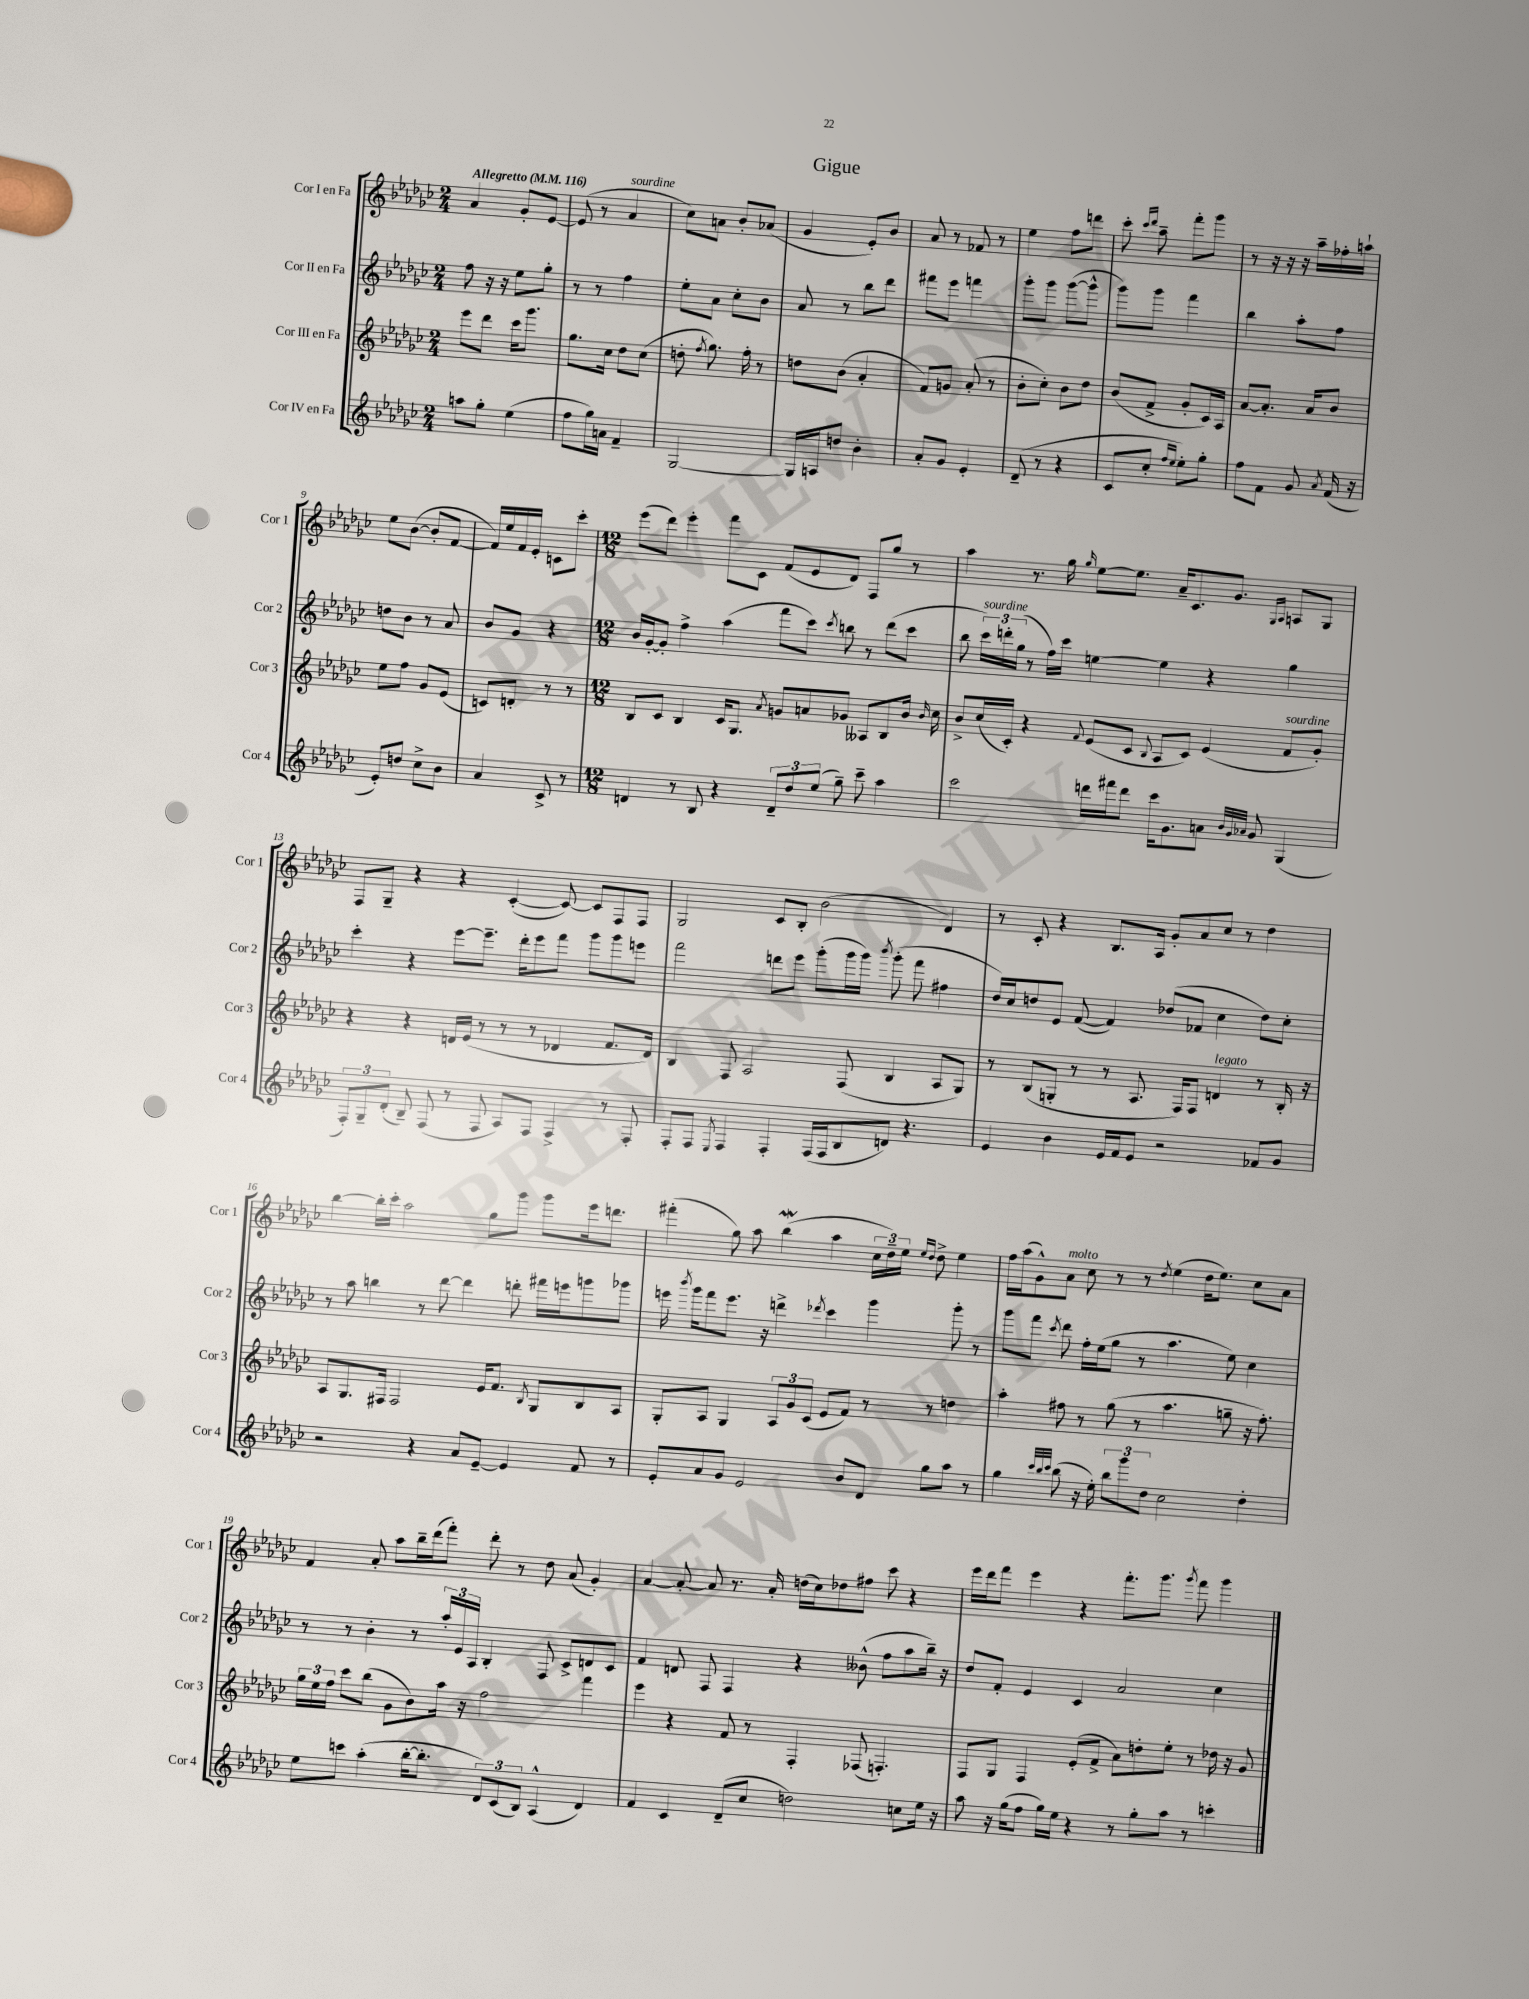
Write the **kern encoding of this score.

**kern	**kern	**kern	**kern
*staff4	*staff3	*staff2	*staff1
*clefG2	*clefG2	*clefG2	*clefG2
*k[b-e-a-d-g-c-]	*k[b-e-a-d-g-c-]	*k[b-e-a-d-g-c-]	*k[b-e-a-d-g-c-]
*M2/4	*M2/4	*M2/4	*M2/4
*MM116	*MM116	*MM116	*MM116
8aa	8eee-	8ff	4a-
8gg-'	8ddd-	16r	.
.	.	16r	.
(4ee-	16ccc-	8ee-	8g-'
.	8.ggg-	.	.
.	.	8gg-'	[8e-
=	=	=	=
8ff	8.gg-	8r	(8e-]
16gg-)	.	8r	8r
16a	16cc-	.	.
4f~	8dd-	4ff	4a-
.	(8cc-	.	.
=	=	=	=
[2G-	8dd'	8ee-'	8cc-)
.	8qff	.	.
.	8.gg-)	8a-	8a
.	.	8cc-'	8b-'
.	16ff'	.	.
.	8r	8b-	(8a-
=	=	=	=
16G-]	8dd	8a-	4g-
16A	.	.	.
8dd	(8b-	8r	.
4b-'	4a-'	8bb-	8e-')
.	.	8ddd-	8b-
=	=	=	=
8a-'	8f)	8fff#	8a-
8g-	8g	8eee-	8r
4e-'	(8a-'	4fff	8f-
.	8r	.	8r
=	=	=	=
(8d-~	8b-'	8ggg-'	4ee-
8r	8cc-')	8ggg-	.
4r	8b-	([8ggg-	8ff
.	8dd-	8ggg-^^]	8ddd
=	=	=	=
8c-	(8b-	8ggg-)	8ccc-'
.	.	.	16qqccc-
.	.	.	16qqddd-
8cc-'	8f^	8ggg-	8aa-~
16qqff	.	.	.
16qqee-	.	.	.
8ee-')	8g-'	4fff	8fff'
8gg-'	16c-)	.	8ggg-
.	16A-	.	.
=	=	=	=
8ff	[8a-	4bb-	8r
8f	8.a-']	.	16r
.	.	.	16r
8g-	.	8aa-'	16r
.	16a-	.	16aa-~
8qa-	.	.	.
(16f	8b-	8ff	16ff-'
16r	.	.	16aa`
=	=	=	=
8e-')	8ee-	8dd	8ee-
8dd	8ff	8b-	([8b-
8cc-^	8g-	8r	8b-']
8b-	(8e-	8a-	[8f
=	=	=	=
4a-	8c)	8b-	16f])
.	.	.	16ee-
.	8d'	8g-	16f
.	.	.	16e-'
8c-^	8r	4r	8c
8r	8r	.	8ccc-'
=	=	=	=
*M12/8	*M12/8	*M12/8	*M12/8
4d	8B-	16b-	(8eee-
.	.	[16g-'	.
.	8c-	8g-']	8ddd-)
8r	4B-	4ff^	4eee-'
8B-	.	.	.
4r	16c-	(4aa-	8fff
.	8.G-	.	.
.	.	.	8c-
.	8qa-	.	.
12d~	8g	8fff	(8f
12dd-	.	.	.
.	8a	8ccc-)	8e-
(12ee-	.	.	.
.	.	8qccc-	.
8gg-~)	8g-	8bb	8d-)
8ccc-~	8A--	8r	8F
4aa-	8B-	(8ddd-	8gg-
.	16b-	8ccc-	8r
.	16qqb-	.	.
.	16cc-	.	.
=	=	=	=
2ccc-	8b-^	8bb-	4aa-
.	(16cc-	24ccc-)	.
.	.	24ddd'	.
.	16c-')	.	.
.	.	(24gg-	.
.	4r	8r	8.r
.	.	16ff)	.
.	.	16ccc-	16gg-
.	8qqf	.	16qqgg-
16ddd	(8e-	[4ee	[8ee-
16fff#	.	.	.
8ddd	8c-	.	8.ee-]
.	8qqB-	.	.
16ccc-	8A-	4ee]	.
8.g-	.	.	16a-~
.	8c-)	.	8.c-
8a	(4e-	4r	.
.	.	.	8.g-
32qqb-	.	.	.
32qqg-	.	.	.
32qqa-	.	.	.
8g-	.	.	.
.	.	.	16qqG-
.	.	.	16qqA-
(4G-	8f	4gg-	8A
.	8g-')	.	8G-
=	=	=	=
12F')	4r	4ccc-'	8F
12G-~	.	.	.
.	.	.	8G-~
(12d-'	.	.	.
8B-~)	4r	4r	4r
(8F	.	.	.
8r	16d	[8eee-	4r
.	(16e-	.	.
8F	8r	8.eee-~]	.
8A-)	8r	.	([4c-'
.	.	16ddd-'	.
8F	8r	8eee-	.
4F^	4d-	8fff	8c-_)
.	.	8ggg-	8c-]
8r	8.f	8ggg-	8F
8F'	.	8eee	8F
.	16d-)	.	.
=	=	=	=
8F'	4B-	2fff	2G-
8F	.	.	.
8qE-	.	.	.
4F	8F	.	.
.	2A-	.	.
4F'	.	8ddd	8c-
.	.	8eee-	8B-'
(16F	.	(8ggg-'	(2b-
16F	.	.	.
8B-	(8F	16ggg-	.
.	.	16ggg-)	.
.	.	8qbbb-	.
8d)	4B-	(8ggg-'	.
4.r	.	8fff	.
.	8A-	4ff#	4d-)
.	8G-)	.	.
=	=	=	=
4e-	8r	16dd-)	8r
.	.	16cc-	.
.	(8B-	8dd	8c-'
4b-	8G'	8e-	4r
.	8r	([8f	.
16e-	8r	4f])	8.B-
16f	.	.	.
8e-	8.A-	.	.
.	.	.	16A-
2r	.	(8dd-	8g-'
.	16F)	.	.
.	8F	8f-	8a-
.	4d	4cc-	8cc-
.	.	.	8r
8f-	8r	8dd-)	4dd-
8g-	16B-'	8cc-'	.
.	16r	.	.
=	=	=	=
2r	8A-	8r	[4bb-
.	8.G-	8aa-	.
.	.	4bb	16bb-']
.	16F#	.	16ccc-'
.	2F#	.	2aa-
4r	.	8r	.
.	.	[8ddd-	.
8a-	.	4ddd-]	.
[8e-~	16e-	.	8gg-
.	8.f	.	.
4e-]	.	8ddd'	8ggg-
.	8qB-	.	.
.	8G-	16fff#	8ggg-
.	.	16eee	.
8f	8B-	8ggg	16eee-
.	.	.	8.ddd
8r	8A-	8ggg-	.
=	=	=	=
8e-'	8G-'	16eee	(4fff#'
.	.	8qbbb-	.
.	.	16ggg-	.
8a-	8A-	8fff	.
8g-	4G-	8.eee	8gg-)
2e-	.	.	8aa-
.	.	16r	.
.	12A-	4ddd^	(4bb-
.	12g-	.	.
.	(12c-	.	.
.	.	8qddd-	.
.	8e-	4ccc-	4aa-
8b-	8f)	.	.
8d-	8r	4ggg-	24cc-
.	.	.	24dd-~)
.	.	.	24ee-
.	.	.	16qqee-
.	.	.	16qqdd-
8gg-	8r	.	8dd-^
8aa-	4dd	8ggg-'	4ee-
8r	.	8r	.
=	=	=	=
4gg-	4aa-'	8ggg-	16ff
.	.	.	(16aa-
.	.	8fff	8g-^^)
32qqccc-	.	.	.
32qqbb-	.	.	.
32qqccc-	.	8qccc-	.
(8bb-	8ff#	8ddd-	8a-
16r	8r	16ff'	8cc-
16ee-')	.	(16ee-	.
12bb-	(8gg-	8gg-	8r
12ggg-	.	.	.
.	8r	8r	8r
12dd-	.	.	.
.	.	.	8qdd-
2cc-	4.aa-	4.aa-	(4ee-
.	.	.	16dd-
.	.	.	8.ee-)
.	8gg~	8ee-)	.
4dd-'	16r	4cc-	8cc-
.	8.ff#')	.	.
.	.	.	8a-
=	=	=	=
8ee-	24gg-	8r	4f
.	24ee-	.	.
.	24ff	.	.
8ccc	8ccc-	8r	.
(4aa-'	(8bb-	4b-'	8a-'
.	8g-	.	8aa-
[16bb-'	8b-)	8r	16bb-~
8.bb-']	.	.	(16ddd-
.	16aa-	24aa-'	8fff')
.	.	24e-	.
.	16r	.	.
.	.	24A-	.
12d-)	2ff	4B-'	8ddd-'
(12c-	.	.	.
.	.	.	8r
12B-)	.	.	.
(4A-^^	.	8F	8dd-
.	.	8c-^	(8a-
4d-)	4fff	8d	4g-')
.	.	8c-	.
=	=	=	=
4f	4eee-	4f	[4a-
4c-	4r	8d	8a-'_
.	.	8F	8a-]
(8d-~	8f	4F	8.r
8cc-	8r	.	.
.	.	.	16a-'
2dd)	4F'	4r	(16dd
.	.	.	16cc-)
.	.	.	8dd-
.	(8F-	(8b--^^	8ff#
.	4.F')	8ff	8ccc-
8cc	.	8aa-	4r
16ee-	.	16bb-~)	.
16r	.	16r	.
=	=	=	=
8aa-	8F	8dd-	16eee-
.	.	.	16ddd-
16r	8G-	8f'	8fff
(16gg-	.	.	.
8ff	4F	4e-	4eee-
16gg-)	.	.	.
16ee-	.	.	.
4r	(8e-'	4c-	4r
.	8f^	.	.
8r	8a-)	2a-	8.fff'
8gg-'	8dd'	.	.
.	.	.	8.ggg-
8aa-	8ee-'	.	.
.	.	.	8qggg-
8r	8r	.	8fff
4ccc'	16dd-	4cc-	4ggg-
.	16r	.	.
.	8g-	.	.
==	==	==	==
*-	*-	*-	*-
